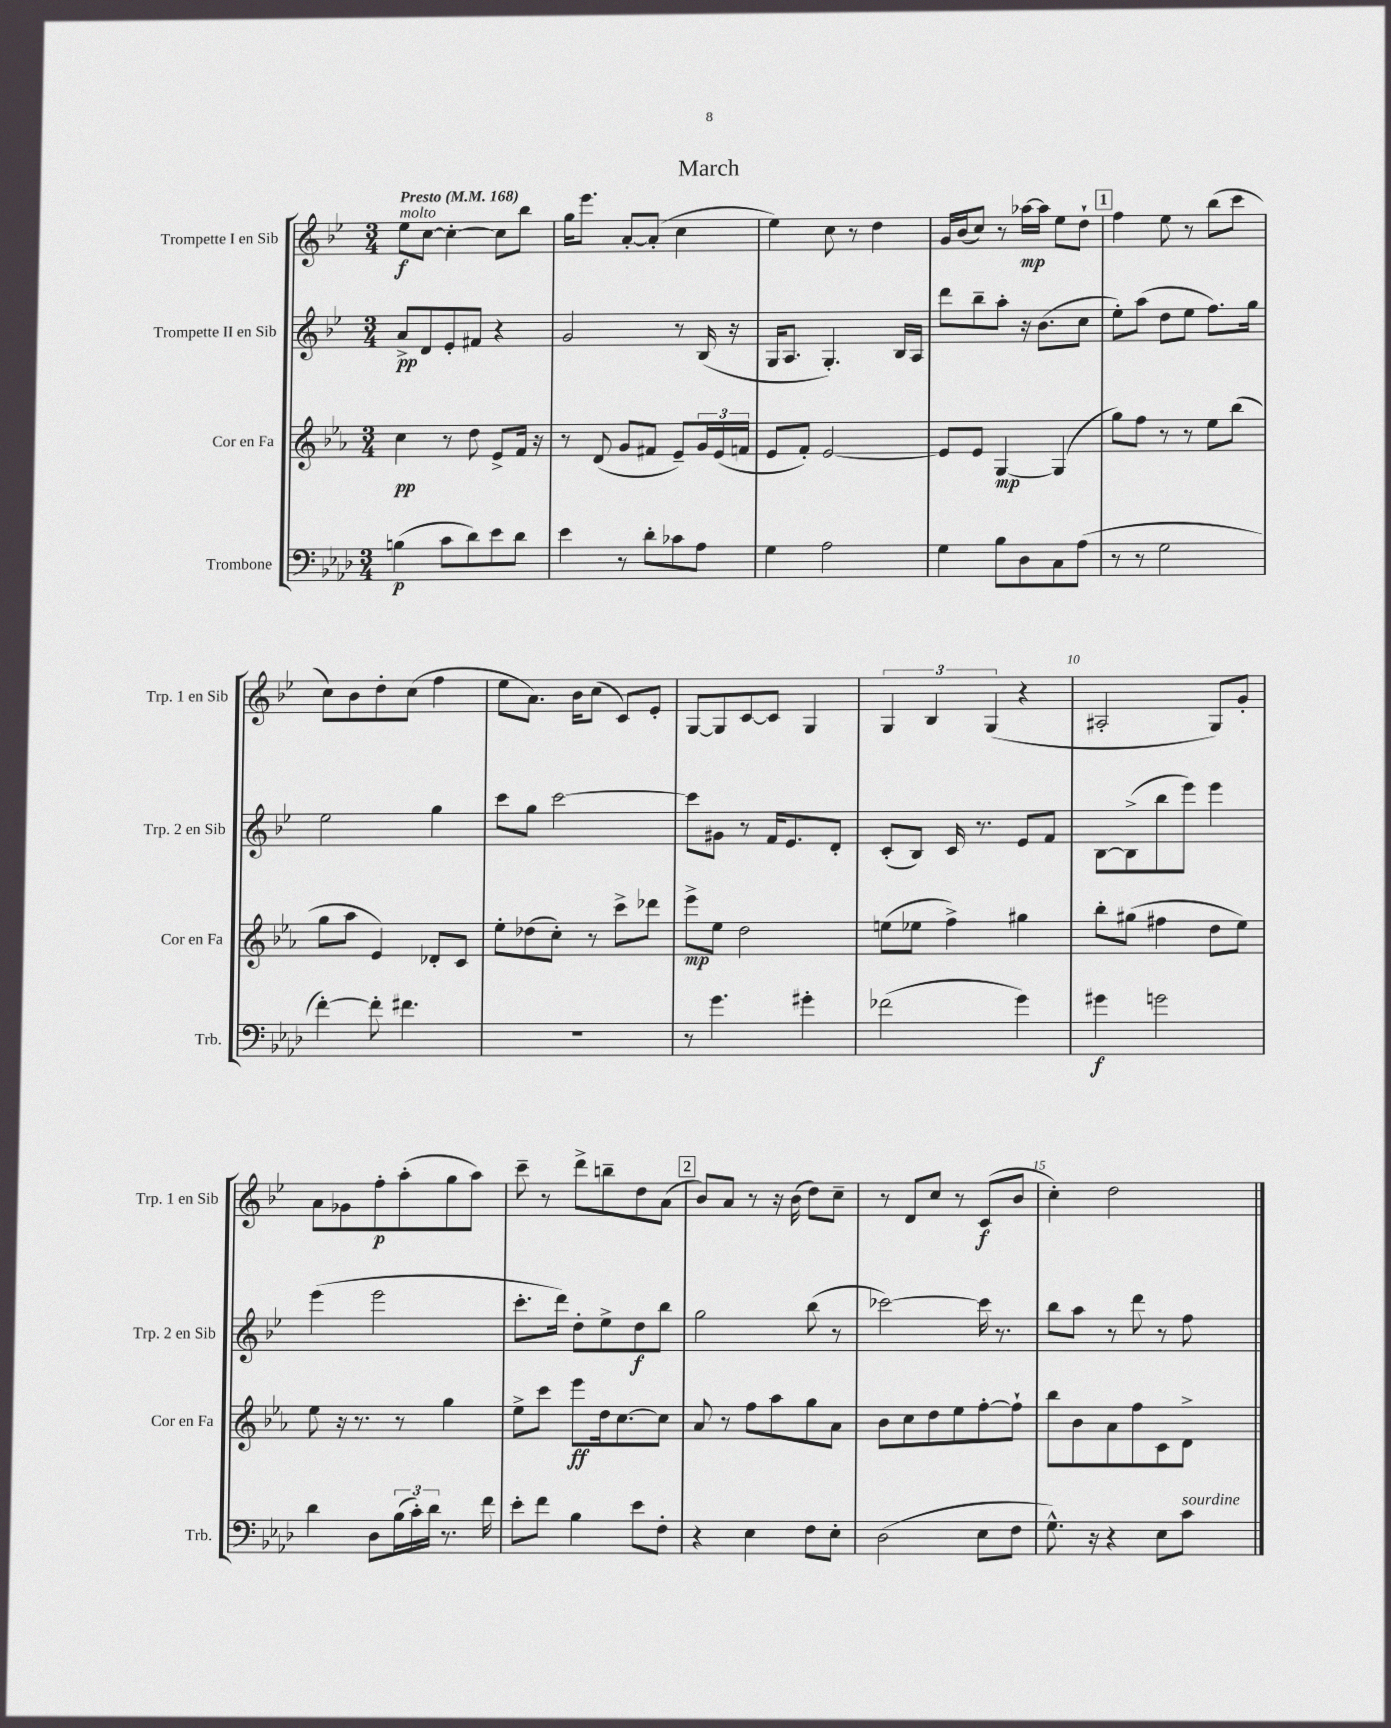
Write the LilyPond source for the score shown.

\header { title = "March" }
<<
\new StaffGroup <<
\new Staff = "s0" \with { instrumentName = "Trompette I en Sib" shortInstrumentName = "Trp. 1 en Sib" } {
    \clef treble \key bes \major \numericTimeSignature \time 3/4 \tempo "Presto" 4 = 168
    ees''8\f^\markup { \italic "molto" } c''8~ c''4~-. c''8 bes''8 |
    g''16 ees'''8. a'8~-. a'8-.( c''4 |
    ees''4) c''8 r8 d''4 |
    g'16 bes'16( c''8) r8 aes''16~\mp aes''16 ees''8 d''8-! |
    \mark \markup { \box "1" } f''4 ees''8 r8 bes''8( c'''8 |
    c''8) bes'8 d''8-. c''8( f''4 |
    ees''8 a'8.) bes'16 c''8( c'8) ees'8-. |
    g8~ g8 c'8~ c'8 g4 |
    \tuplet 3/2 { g4 bes4 g4( } r4 |
    ais2-. g8) g'8-. |
    a'8 ges'8 f''8-.\p a''8-.( g''8 a''8) |
    c'''8-- r8 d'''8-> b''8-- d''8 a'8( |
    \mark \markup { \box "2" } bes'8) a'8 r8 r16 bes'16( d''8) c''8-- |
    r8 d'8 c''8 r8 c'8\f( bes'8 |
    c''4-.) d''2 \bar "|." |
}
\new Staff = "s1" \with { instrumentName = "Trompette II en Sib" shortInstrumentName = "Trp. 2 en Sib" } {
    \clef treble \key bes \major \numericTimeSignature \time 3/4
    a'8->\pp d'8 ees'8-. fis'8 r4 |
    g'2 r8 bes16( r16 |
    g16 a8. g4.-.) bes16 a16 |
    d'''8 bes''8-- a''8-. r16 bes'8.( c''8 |
    \mark \markup { \box "1" } ees''8-.) a''8( d''8 ees''8 f''8.) g''16 |
    ees''2 g''4 |
    c'''8 g''8 c'''2~ |
    c'''8 gis'8 r8 f'16 ees'8. d'8-. |
    c'8-.( bes8) c'16 r8. ees'8 f'8 |
    bes8~ bes8->( bes''8 ees'''8) ees'''4 |
    ees'''4( ees'''2 |
    c'''8.-. d'''16) d''8-. ees''8-> d''8\f bes''8 |
    \mark \markup { \box "2" } g''2 bes''8( r8 |
    ces'''2~) ces'''16 r8. |
    bes''8 a''8 r8 d'''8 r8 f''8 \bar "|." |
}
\new Staff = "s2" \with { instrumentName = "Cor en Fa" shortInstrumentName = "Cor en Fa" } {
    \clef treble \key ees \major \numericTimeSignature \time 3/4
    c''4\pp r8 d''8 ees'8-> f'16 r16 |
    r8 d'8( g'8 fis'8 ees'8--) \tuplet 3/2 { g'16 ees'16( f'16 } |
    ees'8 f'8-.) ees'2~ |
    ees'8 ees'8 g4~\mp g4( |
    \mark \markup { \box "1" } g''8) f''8 r8 r8 ees''8 bes''8( |
    g''8 aes''8 ees'4) des'8-. c'8 |
    ees''8-. des''8( c''8-.) r8 c'''8-> des'''8 |
    ees'''8->\mp ees''8 d''2 |
    e''8( ees''8 f''4->) gis''4 |
    bes''8-. gis''8( fis''4 d''8 ees''8) |
    ees''8 r16 r8. r8 g''4 |
    ees''8-> c'''8 ees'''8\ff d''16 c''8.~ c''8 |
    \mark \markup { \box "2" } aes'8 r8 f''8 aes''8 g''8 aes'8 |
    bes'8 c''8 d''8 ees''8 f''8~-. f''8-! |
    bes''8 bes'8 aes'8 f''8 c'8 d'8-> \bar "|." |
}
\new Staff = "s3" \with { instrumentName = "Trombone" shortInstrumentName = "Trb." } {
    \clef bass \key aes \major \numericTimeSignature \time 3/4
    b4\p( c'8 des'8) ees'8 des'8 |
    ees'4 r8 des'8-. ces'8 aes8 |
    g4 aes2 |
    g4 bes8 des8 c8 aes8( |
    \mark \markup { \box "1" } r8 r8 g2 |
    f'4~-.) f'8-. fis'4. |
    R2. |
    r8 g'4. gis'4-. |
    fes'2( g'4) |
    gis'4\f g'2 |
    des'4 des8 \tuplet 3/2 { bes16( c'16-.) des'16 } r8. f'16 |
    ees'8-. f'8 bes4 ees'8 f8-. |
    \mark \markup { \box "2" } r4 ees4 f8 ees8-. |
    des2( ees8 f8 |
    g8.-^) r16 r4 ees8 c'8^\markup { \italic "sourdine" } \bar "|." |
}
>>
>>
\layout { \context { \Score \override BarNumber.break-visibility = ##(#f #t #t) barNumberVisibility = #(every-nth-bar-number-visible 5) } }
